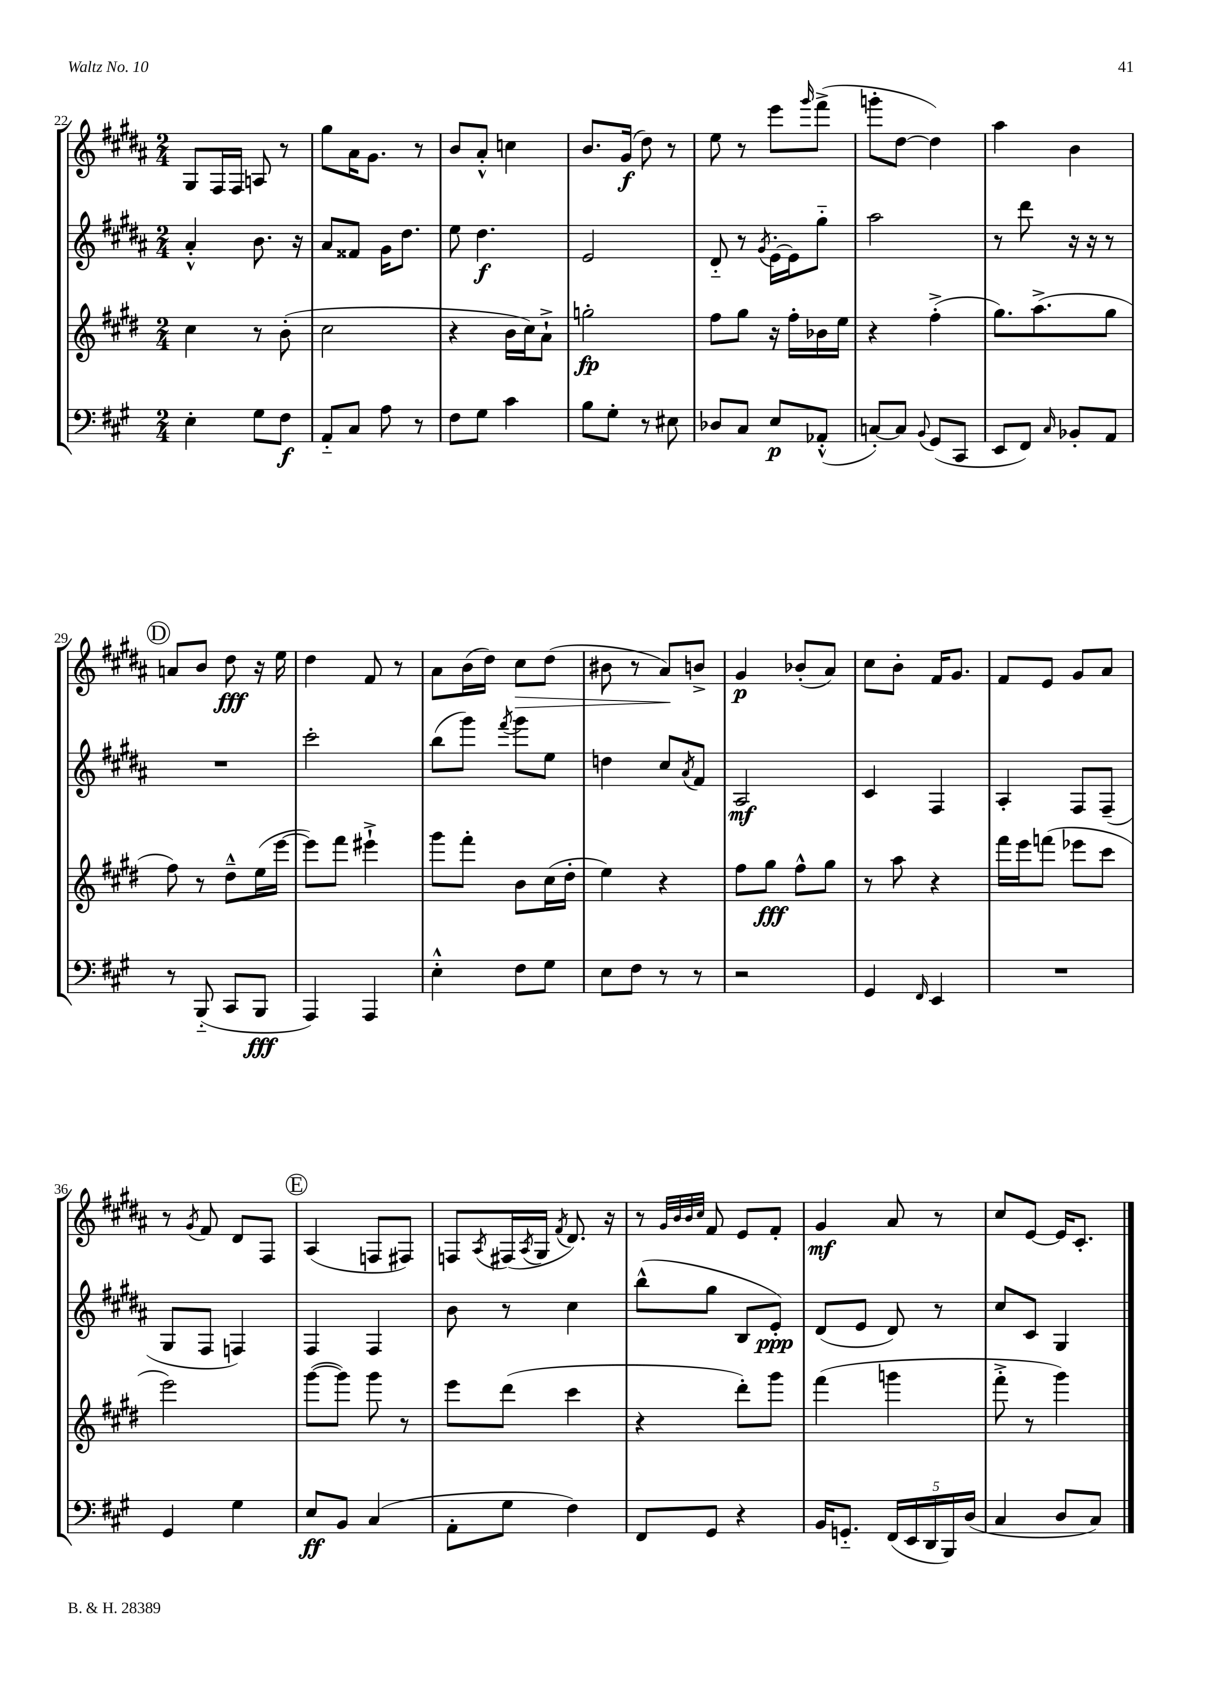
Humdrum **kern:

**kern	**dynam	**kern	**dynam	**kern	**dynam	**kern	**dynam
*part4	*part4	*part3	*part3	*part2	*part2	*part1	*part1
*staff4	*staff4	*staff3	*staff3	*staff2	*staff2	*staff1	*staff1
*clefF4	*	*clefG2	*	*clefG2	*	*clefG2	*
*k[f#c#g#]	*	*k[f#c#g#d#]	*	*k[f#c#g#d#a#]	*	*k[f#c#g#d#a#]	*
*M2/4	*	*M2/4	*	*M2/4	*	*M2/4	*
=22	=22	=22	=22	=22	=22	=22	=22
4E'\	.	4cc#\	.	4a#'^^/	.	8G#/L	.
.	.	.	.	.	.	16F#/L	.
.	.	.	.	.	.	16F#/JJ	.
8G#\L	.	8r	.	8.b\	.	8An/	.
8F#\J	f	(8b'\	.	.	.	8r	.
.	.	.	.	16r	.	.	.
=23	=23	=23	=23	=23	=23	=23	=23
8AA/L	.	2cc#\	.	8a#/L	.	8gg#\L	.
8C#/J	.	.	.	8f##X/J	.	16a#\K	.
.	.	.	.	.	.	8.g#\J	.
8A\	.	.	.	16g#\KL	.	.	.
.	.	.	.	8.dd#\J	.	.	.
8r	.	.	.	.	.	8r	.
=24	=24	=24	=24	=24	=24	=24	=24
8F#\L	.	4r	.	8ee\	.	8b/L	.
8G#\J	.	.	.	4.dd#\	f	8a#'^^/J	.
4c#\	.	16b\LL	.	.	.	4ccn\	.
.	.	16cc#\J)	.	.	.	.	.
.	.	8a`^\J	.	.	.	.	.
=25	=25	=25	=25	=25	=25	=25	=25
8B\L	.	2ggn'\	fp	2e/	.	8.b/L	.
8G#'\J	.	.	.	.	.	.	.
.	.	.	.	.	.	(16g#/Jk	f
8r	.	.	.	.	.	8dd#\)	.
8E#X\	.	.	.	.	.	8r	.
=26	=26	=26	=26	=26	=26	=26	=26
8D-X/L	.	8ff#\L	.	8d#/	.	8ee\	.
8C#/J	.	8gg#\J	.	8r	.	8r	.
.	.	.	.	8qg#/	.	.	.
8E/L	p	16r	.	[16e'\LL	.	8eee\L	.
.	.	16ff#'\LL	.	16e\J]	.	.	.
.	.	.	.	.	.	16qqggg#/	.
(8AA-X'^^/J	.	16b-X\	.	8gg#\J	.	(8fff#^\J	.
.	.	16ee\JJ	.	.	.	.	.
=27	=27	=27	=27	=27	=27	=27	=27
[8Cn'/L)	.	4r	.	2aa#\	.	8gggn'\L	.
8C/J]	.	.	.	.	.	[8dd#\J	.
8qqBB/	.	.	.	.	.	.	.
(8GG#/L	.	(4ff#'^\	.	.	.	4dd#\])	.
8CC#/J	.	.	.	.	.	.	.
=28	=28	=28	=28	=28	=28	=28	=28
8EE/L	.	8.gg#\L)	.	8r	.	4aa#\	.
8FF#/J)	.	.	.	8ddd#\	.	.	.
.	.	(8.aa^\	.	.	.	.	.
16qqC#/	.	.	.	.	.	.	.
8BB-X'/L	.	.	.	16r	.	4b\	.
.	.	.	.	16r	.	.	.
8AA/J	.	8gg#\J	.	8r	.	.	.
!!LO:LB:g=z
!!LO:REH:place=s1:t=D
=29	=29	=29	=29	=29	=29	=29	=29
8r	.	8ff#\)	.	2r	.	8an/L	.
(8BBB/	.	8r	.	.	.	8b/J	.
8CC#/L	.	8dd#~^^\L	.	.	.	8dd#\	fff
8BBB/J	fff	(16ee\L	.	.	.	16r	.
.	.	[16eee\JJ	.	.	.	16ee\	.
=30	=30	=30	=30	=30	=30	=30	=30
4AAA/)	.	8eee\L])	.	2ccc#'\	.	4dd#\	.
.	.	8fff#\J	.	.	.	.	.
4AAA/	.	4eee#X`^\	.	.	.	8f#/	.
.	.	.	.	.	.	8r	.
=31	=31	=31	=31	=31	=31	=31	=31
4E'^^\	.	8ggg#\L	.	(8bb\L	.	8a#\L	.
.	.	8fff#'\J	.	8ggg#\J)	.	(16b\L	.
.	.	.	.	.	.	16dd#\JJ)	.
.	.	.	.	8qfff#/	.	.	.
!	!	!	!	!	!	!	!LO:HP:b
8F#\L	.	8b\L	.	8ggg#\L	.	8cc#\L	>
8G#\J	.	(16cc#\L	.	8ee\J	.	(8dd#\J	.
.	.	16dd#'\JJ	.	.	.	.	.
=32	=32	=32	=32	=32	=32	=32	=32
8E\L	.	4ee\)	.	4ddn\	.	8b#X\	.
8F#\J	.	.	.	.	.	8r	.
8r	.	4r	.	8cc#/L	.	8a#/L)	.
.	.	.	.	8qa#/	.	.	.
8r	.	.	.	8f#/J	.	8bn^/J	]
=33	=33	=33	=33	=33	=33	=33	=33
2r	.	8ff#\L	.	2A#/	mf	4g#/	p
.	.	8gg#\J	fff	.	.	.	.
.	.	8ff#^^\L	.	.	.	(8b-X'/L	.
.	.	8gg#\J	.	.	.	8a#/J)	.
=34	=34	=34	=34	=34	=34	=34	=34
4GG#/	.	8r	.	4c#/	.	8cc#\L	.
.	.	8aa\	.	.	.	8b'\J	.
16qqFF#/	.	.	.	.	.	.	.
4EE/	.	4r	.	4F#/	.	16f#/KL	.
.	.	.	.	.	.	8.g#/J	.
=35	=35	=35	=35	=35	=35	=35	=35
2r	.	16fff#\LL	.	4A#'/	.	8f#/L	.
.	.	16eee\J	.	.	.	.	.
.	.	(8fffn\J	.	.	.	8e/J	.
.	.	8eee-X\L	.	8F#/L	.	8g#/L	.
.	.	8ccc#\J	.	(8F#~/J	.	8a#/J	.
!!LO:LB:g=z
=36	=36	=36	=36	=36	=36	=36	=36
4GG#/	.	2eee\)	.	8G#/L	.	8r	.
.	.	.	.	.	.	8qg#/	.
.	.	.	.	8F#/J	.	8f#/	.
4G#\	.	.	.	4Fn/)	.	8d#/L	.
.	.	.	.	.	.	8F#/J	.
!!LO:REH:place=s1:t=E
=37	=37	=37	=37	=37	=37	=37	=37
8E/L	ff	([8ggg#\L	.	4F#/	.	(4A#/	.
8BB/J	.	8ggg#\J])	.	.	.	.	.
(4C#/	.	8ggg#\	.	4F#/	.	8Fn/L	.
.	.	8r	.	.	.	8F#X/J)	.
=38	=38	=38	=38	=38	=38	=38	=38
8AA'\L	.	8eee\L	.	8b\	.	8Fn/L	.
.	.	.	.	.	.	8qA#/	.
8G#\J	.	(8ddd#\J	.	8r	.	(16F#X/L	.
.	.	.	.	.	.	8qA#/	.
.	.	.	.	.	.	16G#/JJ	.
.	.	.	.	.	.	8qf#/	.
4F#\)	.	4ccc#\	.	4cc#\	.	8.d#/)	.
.	.	.	.	.	.	16r	.
=39	=39	=39	=39	=39	=39	=39	=39
8FF#/L	.	4r	.	(8bb^^\L	.	8r	.
.	.	.	.	.	.	32qqg#/LLL	.
.	.	.	.	.	.	32qqb/	.
.	.	.	.	.	.	32qqb/	.
.	.	.	.	.	.	32qqcc#/JJJ	.
8GG#/J	.	.	.	8gg#\J	.	8f#/	.
4r	.	8ddd#'\L)	.	8B/L	.	8e/L	.
.	.	8ggg#\J	.	8e'/J)	ppp	8f#'/J	.
=40	=40	=40	=40	=40	=40	=40	=40
16BB/KL	.	(4fff#\	.	(8d#/L	.	4g#/	mf
8.GGn/J	.	.	.	.	.	.	.
.	.	.	.	8e/J	.	.	.
(20FF#/LL	.	4gggn\	.	8d#/)	.	8a#/	.
20EE/	.	.	.	.	.	.	.
20DD/	.	.	.	.	.	.	.
.	.	.	.	8r	.	8r	.
20BBB/)	.	.	.	.	.	.	.
(20D/JJ	.	.	.	.	.	.	.
=41	=41	=41	=41	=41	=41	=41	=41
4C#/	.	8fff#'^\	.	8cc#/L	.	8cc#/L	.
.	.	8r	.	8c#/J	.	[8e/J	.
8D/L	.	4ggg#\)	.	4G#/	.	16e/KL]	.
.	.	.	.	.	.	8.c#'/J	.
8C#/J)	.	.	.	.	.	.	.
==	==	==	==	==	==	==	==
*-	*-	*-	*-	*-	*-	*-	*-
